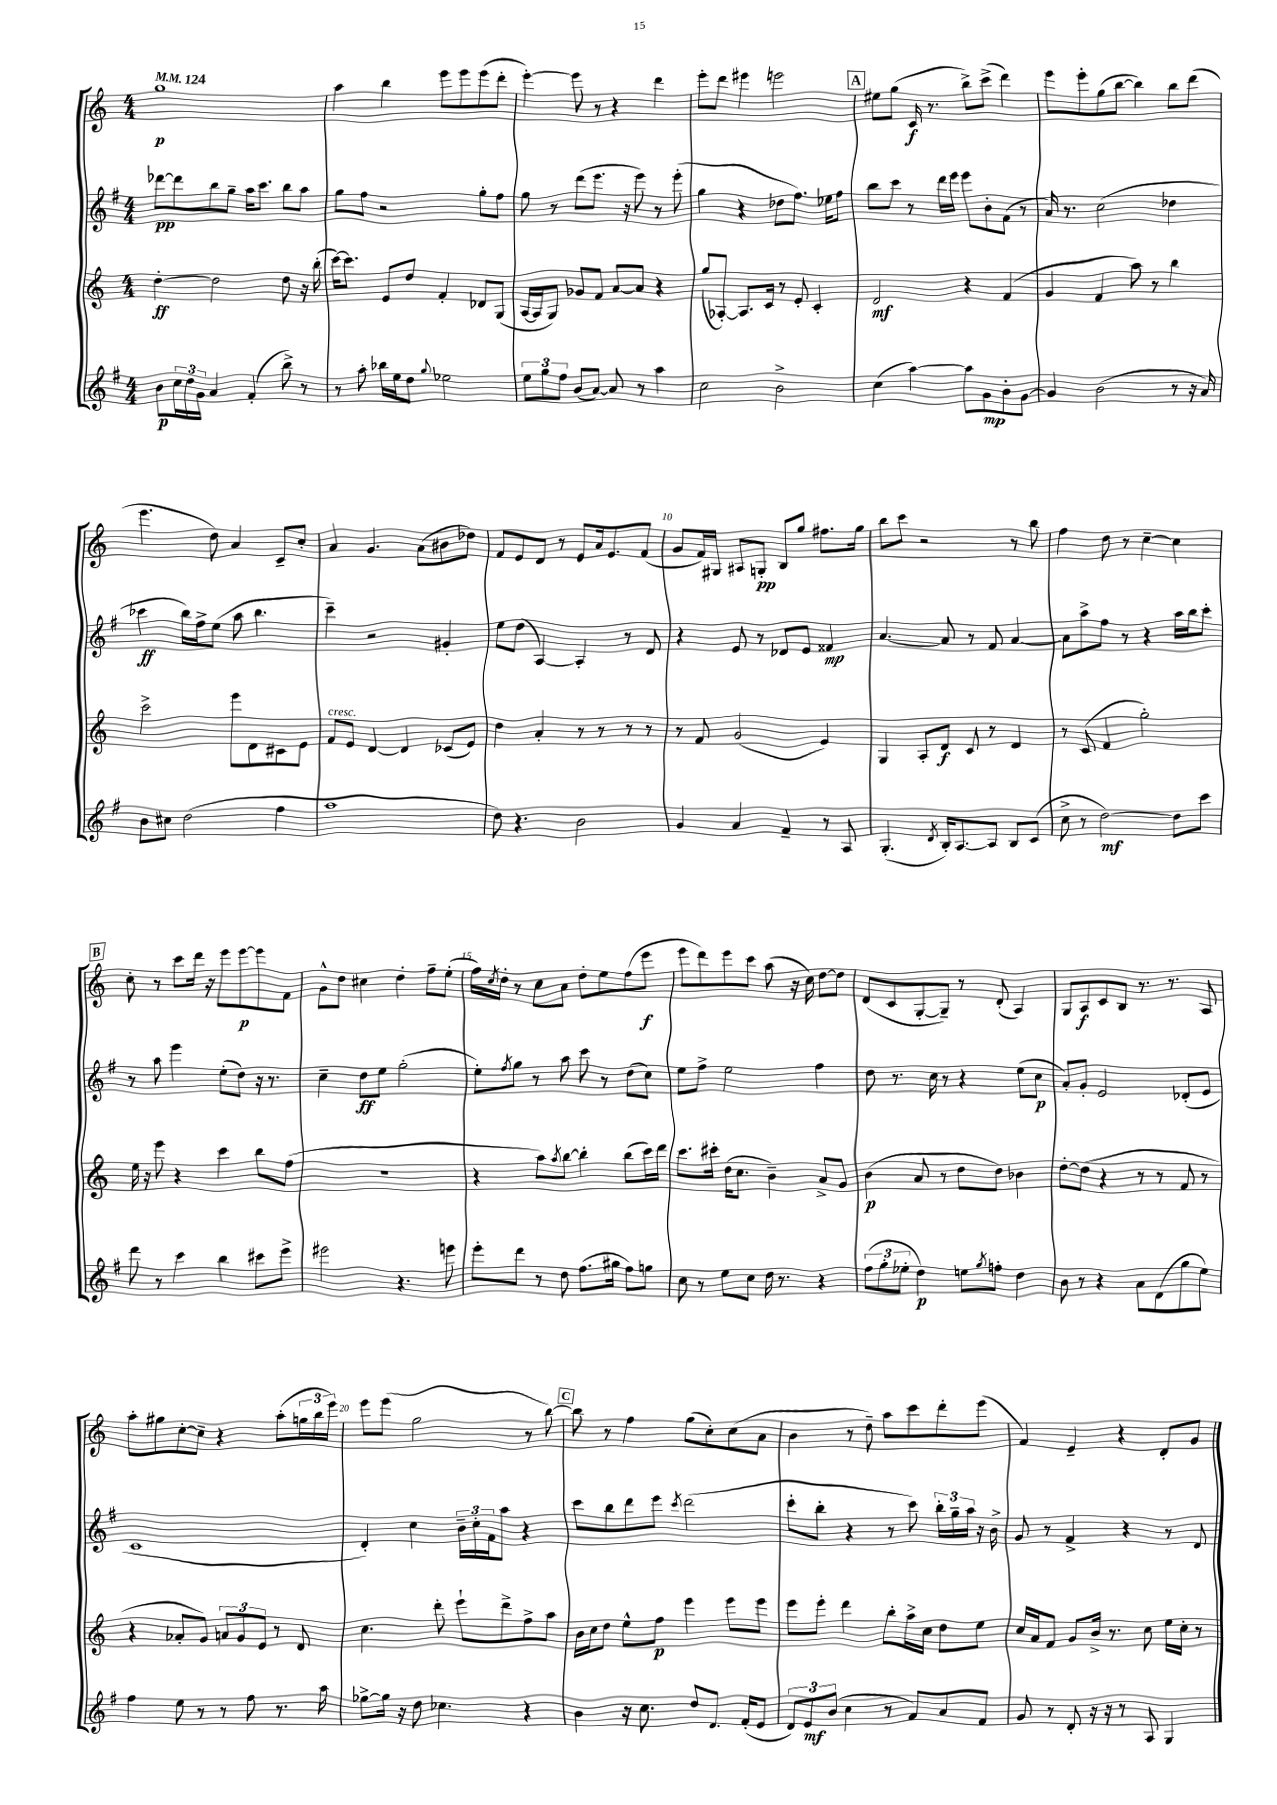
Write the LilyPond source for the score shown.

<<
\new StaffGroup <<
\new Staff = "s0" {
    \clef treble \key c \major \numericTimeSignature \time 4/4 \tempo 4 = 124
    g''1\p |
    a''4 b''4 e'''8 e'''8 e'''8( d'''8-. |
    e'''4~-.) e'''8 r8 r4 d'''4 |
    e'''8-. d'''8 eis'''4 e'''2 |
    \mark \markup { \box "A" } eis''8 g''8( c'16\f r8. b''8->) c'''8->( d'''4) |
    e'''8 e'''8-. g''8( b''8~ b''4) b''8 d'''8( |
    e'''4. d''8) a'4 c'8-- c''8-. |
    a'4 g'4. a'8( bis'8 des''8) |
    f'8 e'8 d'8 r8 e'8 a'16 e'8. f'8( |
    g'8 f'16) gis16 ais8 g8-.\pp b8 g''8 fis''8. g''16 |
    b''8 c'''8 r2 r8 b''8 |
    f''4 d''8 r8 c''4~-- c''4 |
    \mark \markup { \box "B" } c''8-. r8 c'''8 d'''16 r16 e'''8 e'''8~\p e'''8 f'8 |
    g'8-^ d''8 cis''4 d''4-. f''8-- e''8-.( |
    f''16) \acciaccatura { c''8 } d''16-. r8 c''8 a'8 d''8-. e''8 f''8( e'''8\f |
    e'''8 d'''8) e'''8 c'''8 a''8( r16 c''16) d''8~ d''8 |
    d'8( c'8 g8~-. g8--) r8 d'8-.( a4) |
    g8 a8\f c'8 b8 r8. r8. a8 |
    a''8-. gis''8 c''8~-. c''8-- r4 a''8-.( \tuplet 3/2 { g''16 b''16 e'''16) } |
    e'''8 e'''8( g''2 r8 b''8~) |
    \mark \markup { \box "C" } b''8 r8 f''4 g''8( c''8-.) c''8( a'8 |
    b'4 r8 d''8--) a''8 c'''8 d'''8-. e'''8( |
    f'4) e'4-- r4 d'8-. g'8 \bar "|." |
}
\new Staff = "s1" {
    \clef treble \key g \major \numericTimeSignature \time 4/4
    des'''8~\pp des'''8 b''8 g''8-- a''16 c'''8. b''8 a''8 |
    g''8 fis''8 r2 g''8-. fis''8 |
    g''8 r8 d'''8( e'''8. r16 e'''8) r8 e'''8-.( |
    g''4 r4 des''8 fis''8.) ees''16 fis''8 |
    \mark \markup { \box "A" } b''8 c'''8 r8 d'''16 e'''16 e'''8 b'8-. fis'8( r8 |
    a'16) r8. c''2( des''4 |
    ces'''4\ff b''16) fis''16-> e''8( a''8 b''4. |
    c'''4--) r2 gis'4-. |
    e''8 d''8( a4~) a4-. r8 d'8 |
    r4 e'8 r8 des'8 e'8 fisis'4\mp |
    a'4.~ a'8 r8 fis'8 a'4~ |
    a'8 a''8-> fis''8 r8 r4 a''16 b''16 c'''8-. |
    \mark \markup { \box "B" } r8 a''8 e'''4 e''8-.( d''8) r16 r8. |
    c''4-- d''8\ff e''8 g''2-.( |
    e''8-.) \acciaccatura { fis''8 } g''8 r8 a''8 c'''8 r8 d''8( c''8) |
    e''8 fis''8-> e''2 fis''4 |
    d''8 r8. c''16 r8 r4 e''8( c''8\p |
    a'8-.) g'8-. e'2 des'8-.( e'8 |
    c'1 |
    d'4-.) c''4 \tuplet 3/2 { b'16-- c''16-. fis'16 } a''8 r4 |
    \mark \markup { \box "C" } c'''8 b''8 d'''8 e'''8 \acciaccatura { c'''8 } d'''2( |
    c'''8-. b''8-. r4 r8 c'''8) \tuplet 3/2 { b''16-. g''16-- a''16 } r16 b'16-> |
    g'8 r8 fis'4-> r4 r8 d'8 \bar "|." |
}
\new Staff = "s2" {
    \clef treble \key c \major \numericTimeSignature \time 4/4
    d''4~-.\ff d''2 d''8 r16 b''16-.( |
    c'''16~) c'''8. e'8 d''8 f'4-. des'8 g8( |
    a16~ a16 g8) ges'8 f'8 a'8~ a'8 r4 |
    g''8( aes8~-.) aes8. c'16 r8 e'8-. c'4-. |
    \mark \markup { \box "A" } d'2\mf r4 f'4( |
    g'4 f'4 a''8) r8 b''4 |
    c'''2-> e'''8 d'8 cis'8 e'8 |
    f'8^\markup { \italic "cresc." } e'8 d'4~ d'4 ces'8( e'8) |
    d''4 a'4-. r8 r8 r8 r8 |
    r8 f'8 g'2( e'4) |
    g4 a8-. d'8\f c'8 r8 d'4 |
    r8 c'8( f'4 g''2-.) |
    \mark \markup { \box "B" } e''16 r16 e'''8 r4 c'''4 b''8 f''8( |
    r1 |
    r4 a''8) \acciaccatura { a''8 } b''8~ b''4-. b''8( c'''16) d'''16 |
    c'''8. cis'''16-. d''16( c''8. b'4--) a'8-> g'8 |
    b'4\p( a'8 r8 d''8 d''8) bes'4 |
    d''8~-. d''8( r4 r8 r8 f'8 r8 |
    r4 aes'8-. g'8) \tuplet 3/2 { a'8 g'8 e'8 } r8 d'8 |
    c''4. d'''8-. e'''8-! d'''8-> f''8-> a''8 |
    \mark \markup { \box "C" } b'16 c''16 d''8 e''8-^ f''8\p e'''4 e'''8 e'''8 |
    e'''8 e'''8-. d'''4 b''8-. a''16-> c''16 d''8 e''8 |
    c''16 a'16 f'8 g'8 b'16-> r8. c''8 e''16 c''16-. r8 \bar "|." |
}
\new Staff = "s3" {
    \clef treble \key g \major \numericTimeSignature \time 4/4
    b'8\p \tuplet 3/2 { c''16 d''16 g'16 } a'4 fis'4-.( b''8->) r8 |
    r8 a''8-. bes''16 e''16 d''8 \appoggiatura { g''8 } ees''2 |
    \tuplet 3/2 { e''8 g''8 fis''8 } b'8( a'8~) a'8 r8 a''4 |
    c''2 b'2-> |
    \mark \markup { \box "A" } c''4( a''4~) a''8 g'8\mp b'8-. g'8~ |
    g'4 b'2( r8 r16 a'16) |
    b'8 cis''8 d''2( fis''4 |
    a''1 |
    d''8) r4. b'2 |
    g'4 a'4 fis'4-- r8 a8 |
    g4.-.( \acciaccatura { d'8 } b16-.) a8.~ a8 b8 c'8( |
    c''8-> r8 d''2~\mf) d''8 c'''8 |
    \mark \markup { \box "B" } d'''8 r8 c'''4 b''4 cis'''8 e'''8-> |
    eis'''2 r4. e'''8 |
    e'''8-. d'''8 r8 d''8 fis''8.( gis''16 fis''8) g''8 |
    c''8 r8 e''8 c''8 d''16 r8. r4 |
    \tuplet 3/2 { fis''8( g''8-. ees''8-. } d''4\p) e''8 \acciaccatura { g''8 } f''8-. d''4 |
    b'8 r8 r4 a'8 d'8( g''8 e''8) |
    fis''4 e''8 r8 r8 fis''8 r8. a''16 |
    ges''8~-> ges''16 r16 d''8 ces''4. r4 |
    \mark \markup { \box "C" } b'4 r16 c''8. d''8 d'8. fis'16-.( e'8 |
    \tuplet 3/2 { d'8) e'8\mf b'8( } c''4 r8 fis'8) a'8 fis'8 |
    g'8 r8 d'8-. r16 r16 r8 a8 g4 \bar "|." |
}
>>
>>
\layout { \context { \Score \override BarNumber.break-visibility = ##(#f #t #t) barNumberVisibility = #(every-nth-bar-number-visible 5) } }
